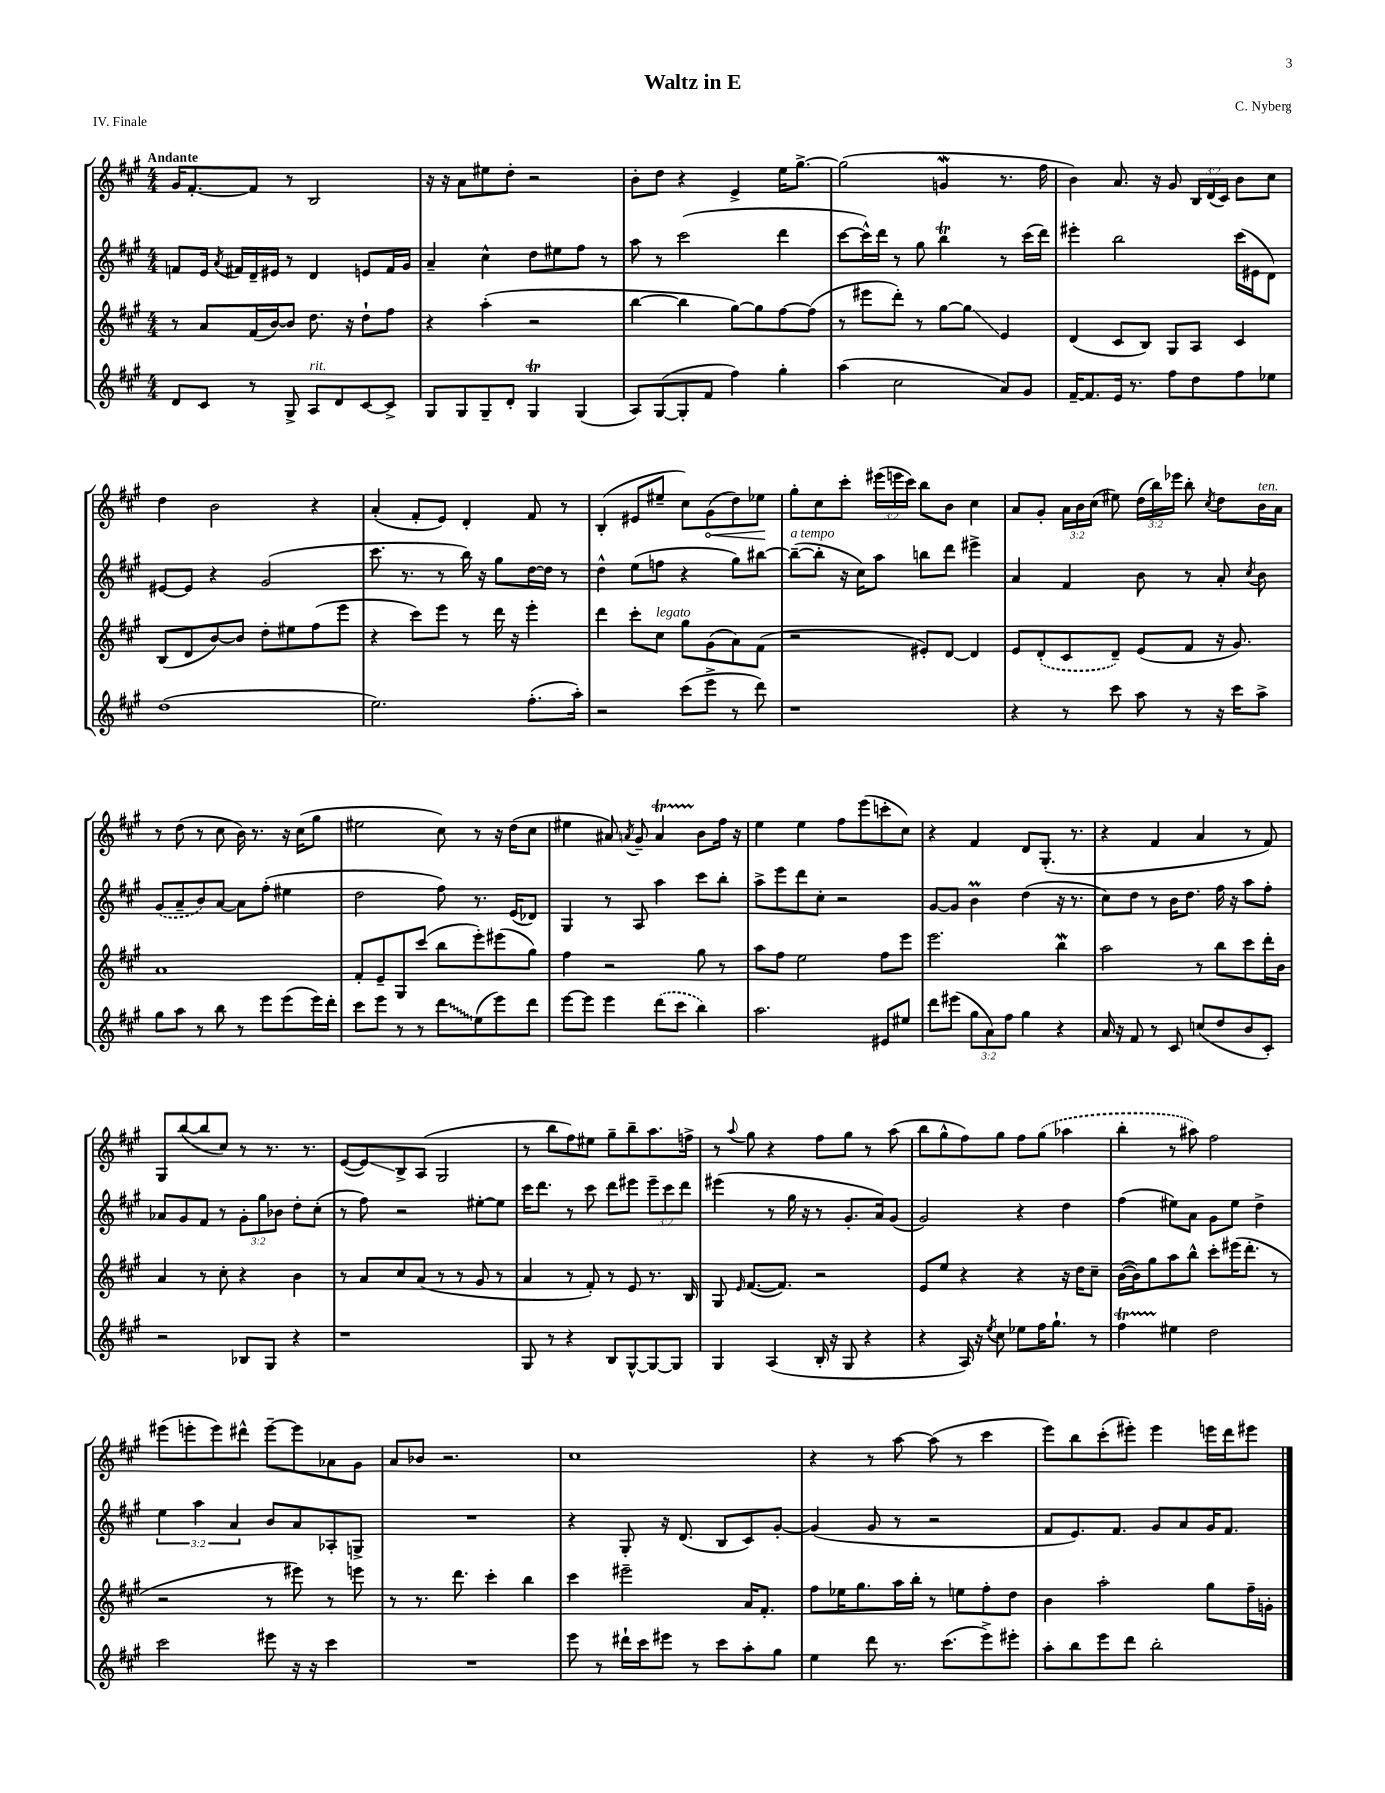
\header { title = "Waltz in E" composer = "C. Nyberg" piece = "IV. Finale" }
<<
\new StaffGroup <<
\new Staff = "s0" {
    \clef treble \key a \major \numericTimeSignature \time 4/4 \override Staff.TupletNumber.text = #tuplet-number::calc-fraction-text \tempo "Andante"
    \autoBeamOff gis'16[ fis'8.~-. fis'8] r8 b2 |
    r16 r16 a'8[ eis''8 d''8]-. r2 |
    b'8[-. d''8] r4 e'4-> e''16[ gis''8.]~-> |
    gis''2( g'4\mordent r8. fis''16 |
    b'4) a'8. r16 gis'8 \tuplet 3/2 { b16[ d'16( cis'16]) } b'8[ cis''8] |
    d''4 b'2 r4 |
    a'4-.( fis'8[-. e'8]) d'4-. fis'8 r8 |
    b4-.( eis'8[ eis''8]-- cis''8[) \once \override Hairpin.circled-tip = ##t gis'8\<( d''8) ees''8]\! |
    gis''8[-. cis''8 cis'''8]-. \tuplet 3/2 { eis'''16[( e'''16 cis'''16]) } b''8[ b'8] cis''4 |
    a'8[ gis'8]-. \tuplet 3/2 { a'16[ b'16 cis''16]( } eis''8) \tuplet 3/2 { d''16[( b''16) ees'''16] } b''8-. \acciaccatura { cis''8 } d''8[ b'16^\markup { \italic "ten." } a'16] |
    r8 d''8( r8 cis''8 b'16) r8. r16 cis''16[( gis''8] |
    eis''2 cis''8) r8 r16 d''16[( cis''8] |
    eis''4 ais'8) \acciaccatura { a'8 } gis'8-- a'4\startTrillSpan b'8[\stopTrillSpan fis''16] r16 |
    e''4 e''4 fis''8[ e'''8( c'''8-. cis''8]) |
    r4 fis'4 d'8[ gis8.]-.( r8. |
    r4 fis'4 a'4 r8 fis'8) |
    gis8[ b''8~( b''8 cis''8]) r8 r8. r8. |
    e'8[~( e'8\glissando) b8-> a8]( gis2 |
    r8 b''8[ fis''8) eis''8] gis''8[-- b''8-- a''8. f''16]-> |
    r8 \appoggiatura { a''8 } gis''8 r4 fis''8[ gis''8] r8 a''8( |
    b''8[ gis''8-^ fis''8) gis''8] fis''8[ \once \slurDashed gis''8]( aes''4 |
    b''4-. r8 ais''8) fis''2 |
    eis'''8[( e'''8-. e'''8) dis'''8]-^ e'''8[~-- e'''8 aes'8 gis'8] |
    a'8[ bes'8] r2. |
    cis''1 |
    r4 r8 a''8~ a''8( r8 cis'''4 |
    e'''8[) b''8 cis'''8-.( eis'''8]-.) eis'''4 e'''16[ d'''16 eis'''8] \bar "|." |
}
\new Staff = "s1" {
    \clef treble \key a \major \numericTimeSignature \time 4/4 \override Staff.TupletNumber.text = #tuplet-number::calc-fraction-text
    \autoBeamOff f'8[ e'16] \acciaccatura { a'8 } fis'16[ d'16-- eis'16] r8 d'4 e'8[ fis'16 gis'16] |
    a'4-- cis''4-^ d''8[ eis''8 fis''8] r8 |
    a''8 r8 cis'''2( d'''4 |
    cis'''8[~ cis'''16-^) d'''16] r8 gis''8 b''4\trill r8 cis'''16[( d'''16]) |
    eis'''4-. b''2 cis'''16[( eis'16 d'8]) |
    eis'8[~ eis'8] r4 gis'2( |
    cis'''8. r8. r8 b''16) r16 gis''8[ d''16~ d''16] r8 |
    d''4-^ e''8[( f''8] r4 gis''8[) bis''8]~ |
    bis''8[~--^\markup { \italic "a tempo" }( bis''8]-. r16 cis''16[) a''8] b''8[ d'''8] eis'''4-> |
    a'4 fis'4 b'8 r8 a'8-. \acciaccatura { cis''8 } b'8 |
    \once \slurDashed gis'8[( a'8-- b'8) a'8]~ a'8[ fis''8]-.( eis''4 |
    d''2 fis''8) r8. e'16[( des'8]) |
    gis4 r8 a8 a''4 cis'''8[ b''8]-. |
    a''8[-> e'''8 d'''8 cis''8]-. r2 |
    gis'8[~ gis'8] b'4\prall d''4( r16 r8. |
    cis''8[) d''8] r8 b'16[ d''8.] fis''16 r16 a''8[ fis''8]-. |
    aes'8[ gis'8 fis'8] r8 \tuplet 3/2 { gis'8[-. gis''8 bes'8] } d''8[-. cis''8]-.( |
    r8 fis''8) r2 eis''8[~-. eis''8] |
    cis'''16[ d'''8.] r8 cis'''8 d'''8[ eis'''8] \tuplet 3/2 { eis'''8[-- cis'''8 d'''8] } |
    eis'''4( r8 gis''16 r16 r8 gis'8.[-. a'16) gis'8]( |
    gis'2) r4 d''4 |
    fis''4( eis''8[) a'8] gis'8[ eis''8] d''4-> |
    \tuplet 3/2 { e''4 a''4 a'4 } b'8[ a'8 aes8-. g8]-> |
    R1 |
    r4 gis8-. r16 d'8.( b8[ cis'8) gis'8]~-. |
    gis'4( gis'8 r8 r2 |
    fis'8[ e'8.) fis'8.] gis'8[ a'8 gis'16 fis'8.] \bar "|." |
}
\new Staff = "s2" {
    \clef treble \key a \major \numericTimeSignature \time 4/4
    \autoBeamOff r8 a'8[ fis'16( b'16~) b'8] d''8. r16 d''8[-! fis''8] |
    r4 a''4-.( r2 |
    b''4~ b''4 gis''8[~) gis''8 fis''8~ fis''8]( |
    r8 eis'''8[ d'''8]-.) r8 gis''8[~ gis''8]\glissando e'4 |
    d'4( cis'8[ b8]) gis8[ a8] cis'4 |
    b8[( d'8 b'8~) b'8] d''8[-. eis''8 fis''8( e'''8] |
    r4 cis'''8[) e'''8] r8 d'''16 r16 e'''4-. |
    d'''4 cis'''8[-. cis''8]^\markup { \italic "legato" } gis''8[ gis'8( a'8) fis'8]( |
    r2 eis'8[-.) d'8]~ d'4 |
    e'8[ \once \slurDashed d'8-.( cis'8 d'8]--) e'8[( fis'8] r16 gis'8.) |
    a'1 |
    fis'8[-. e'8-- gis8 cis'''8]( b''8[ e'''8-.) eis'''8( gis''8]) |
    fis''4 r2 gis''8 r8 |
    a''8[ fis''8] e''2 fis''8[ e'''8] |
    e'''2. b''4\mordent |
    a''2 r8 b''8[ cis'''8 d'''16-. b'16] |
    a'4 r8 cis''8-. r4 b'4 |
    r8 a'8[ cis''8 a'8]( r8 r8 gis'8 r8 |
    a'4 r8 fis'8-.) r8 e'8 r8. b16 |
    gis8 \grace { e'16 } fis'8.[~( fis'8.]) r2 |
    e'8[ e''8] r4 r4 r16 d''16[ cis''8]-- |
    b'16[~( b'16) gis''8 a''8 b''8]-^ cis'''8[-. eis'''16( d'''8.]-. r8 |
    r2 r8 eis'''8) r8 e'''8 |
    r8 r8. d'''8. cis'''4-. b''4 |
    cis'''4 eis'''2-- a'16[ fis'8.]-. |
    fis''8[ ees''16 gis''8. a''16 b''16]-. r8 e''8[ fis''8-. d''8] |
    b'4 a''2-. gis''8[ fis''16-- g'16]-. \bar "|." |
}
\new Staff = "s3" {
    \clef treble \key a \major \numericTimeSignature \time 4/4 \override Staff.TupletNumber.text = #tuplet-number::calc-fraction-text
    \autoBeamOff d'8[ cis'8] r8 gis8-> a8[^\markup { \italic "rit." } d'8 cis'8~ cis'8]-> |
    gis8[ gis8 gis8-- d'8]-. gis4\trill gis4( |
    a8[) gis8~( gis8-. fis'8] fis''4) gis''4-. |
    a''4( cis''2 a'8[) gis'8] |
    fis'16[~-- fis'8. e'16] r8. fis''8[ d''8 fis''8 ees''8] |
    d''1( |
    e''2.) fis''8.[-.( a''16]-.) |
    r2 cis'''8[( e'''8]-> r8 d'''8) |
    r1 |
    r4 r8 cis'''8 a''8 r8 r16 cis'''16[ a''8]-> |
    gis''8[ a''8] r8 b''8 r8 e'''8[ e'''8( e'''16) d'''16]-. |
    cis'''8[ e'''8] r8 r8 \once \override Glissando.style = #'zigzag d'''8[\glissando e''8( e'''8) d'''8] |
    e'''8[~ e'''8] e'''4 \once \slurDashed d'''8[( cis'''8] b''4) |
    a''2. eis'8[ eis''8] |
    d'''8[ eis'''8]( \tuplet 3/2 { gis''8[ a'8) fis''8] } gis''4 r4 |
    a'16 r16 fis'8 r8 cis'8 c''8[( d''8 b'8 cis'8]-.) |
    r2 bes8[ gis8] r4 |
    r1 |
    gis8 r8 r4 b8[ gis8~-^ gis8~ gis8] |
    gis4 a4( b16-. r16 gis8 r4 |
    r4 a16) r16 \acciaccatura { e''8 } cis''8 ees''8[ fis''16 gis''8.]-! r8 |
    fis''4\startTrillSpan eis''4\stopTrillSpan d''2 |
    cis'''2 eis'''8 r16 r16 cis'''4 |
    R1 |
    e'''8 r8 dis'''16[-! cis'''16 eis'''8] r8 cis'''8[ a''8-. gis''8] |
    e''4 d'''8 r8. cis'''8.[( e'''8->) eis'''8]-. |
    a''8[-. b''8 e'''8 d'''8] b''2-. \bar "|." |
}
>>
>>
\layout { \context { \Score \remove "Bar_number_engraver" } }
